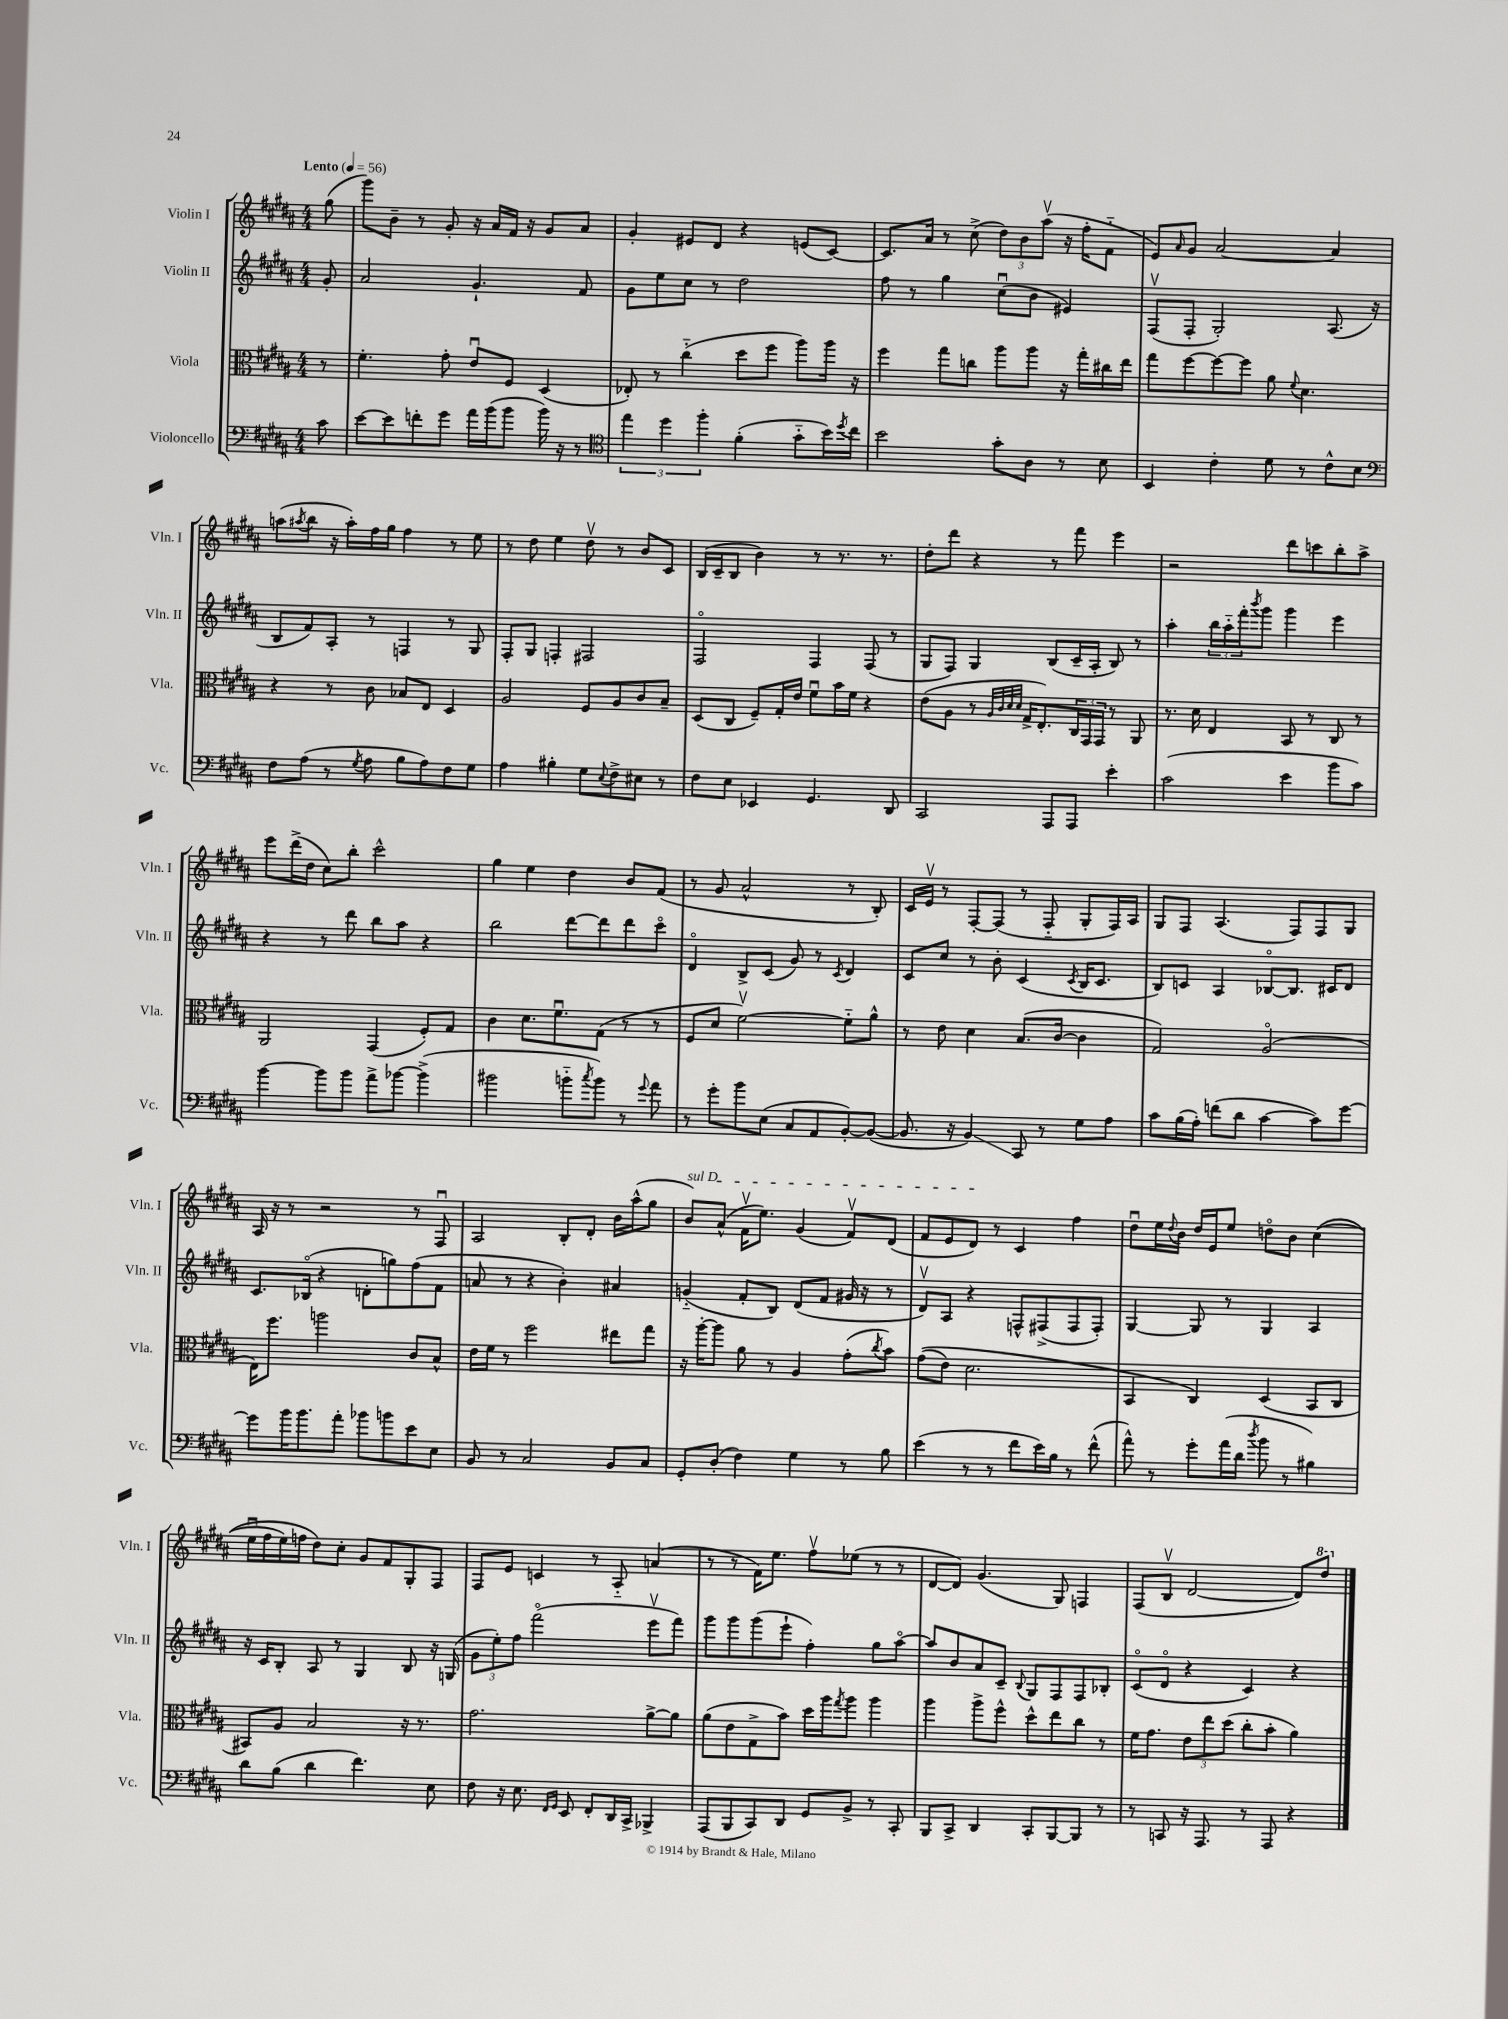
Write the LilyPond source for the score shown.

<<
\new StaffGroup <<
\new Staff = "s0" \with { instrumentName = "Violin I" shortInstrumentName = "Vln. I" } {
    \clef treble \key b \major \numericTimeSignature \time 4/4 \partial 8 \tempo "Lento" 4 = 56
    gis''8( |
    gis'''8) b'8-- r8 gis'8-. r16 ais'16 fis'16 r16 gis'8 ais'8 |
    gis'4-. eis'8 dis'8 r4 e'8( cis'8~) |
    cis'8. ais'16 r8 cis''8->( \tuplet 3/2 { dis''8) b'8 ais''8\upbow( } r16 fis''16-. fis'8-_ |
    e'8) \grace { ais'16 } gis'8 ais'2~ ais'4 |
    a''8( \acciaccatura { ais''8 } b''8 r16 ais''16-.) fis''16 gis''16 fis''4 r8 e''8 |
    r8 dis''8 e''4 dis''8\upbow r8 b'8 cis'8 |
    b16( cis'16-- b8 b'4) r8 r8. r8. |
    dis''8-. dis'''8 r4 r8 fis'''8 e'''4 |
    r2 dis'''8 c'''8 b''8-. ais''8-> |
    e'''8 dis'''16->( dis''16 cis''8) b''8-. cis'''2-^ |
    gis''4 e''4 dis''4 b'8 fis'8( |
    r8 gis'8 ais'2-^ r8 b8-.) |
    cis'16 e'16\upbow r8 fis8~-. fis8( r8 fis8-_ gis8-. fis16) ais16 |
    gis8 fis8 ais4.( fis8) fis8 gis8 |
    ais16 r16 r8 r2 r8 fis8\downbow |
    ais2 b8-. dis'8-. b'16 ais''16-^( gis''8 |
    \once \override TextSpanner.bound-details.left.text = \markup { \italic "sul D" } b'8\startTextSpan) ais'8-^( fis'16\upbow e''8.) gis'4( fis'8\upbow) dis'8( |
    fis'8 e'8 dis'8\stopTextSpan) r8 cis'4 fis''4 |
    dis''8\downbow e''16 \appoggiatura { dis''8 } b'16 dis''16 e'16 e''8 d''8\flageolet b'8 cis''4(\( |
    e''16\downbow fis''16 e''16) f''16 dis''8\) cis''8-. gis'8 fis'8 gis8-. fis8 |
    fis8 e'8 c'4 r8 ais8-_ a'4( |
    r8 r8 fis'16) e''8. fis''8\upbow ees''8( r8 r8 |
    dis'8~ dis'8) gis'4.( gis8) f4 |
    fis8( b8\upbow dis'2~ dis'8) \ottava #1 dis'''8 \ottava #0 \bar "|." |
}
\new Staff = "s1" \with { instrumentName = "Violin II" shortInstrumentName = "Vln. II" } {
    \clef treble \key b \major \numericTimeSignature \time 4/4 \partial 8
    gis'8-. |
    ais'2 gis'4.-! fis'8 |
    gis'8 e''8 cis''8 r8 dis''2 |
    fis''8 r8 gis''4 cis''8\downbow( b'8 eis'4) |
    fis8\upbow( fis8-. gis2-.) ais8.( r16 |
    b8 fis'8) ais8-. r8 f4 r8 gis8 |
    fis8-. gis8 f4-. fis2 |
    fis2\flageolet fis4 fis8( r8 |
    gis8 fis8) gis4 b8( cis'16-- ais16-. b8) r8 |
    ais''4-. \tuplet 3/2 { b''16 ais''16-_ fis'''16-. } \acciaccatura { b'''8 } gis'''8 gis'''4 e'''4 |
    r4 r8 dis'''8 b''8 ais''8 r4 |
    b''2 dis'''8~ dis'''8 dis'''8 cis'''8\flageolet |
    dis'4\flageolet b8-> cis'8( gis'8) r8 \acciaccatura { cis'8 } dis'4 |
    cis'8 cis''8 r8 b'8-. cis'4( \acciaccatura { cis'8 } b16 cis'8. |
    b8) c'8 ais4 bes8~\flageolet bes8. cis'16 dis'8 |
    cis'8. bes16\flageolet( r4 d'8-. g''8) fis''8( fis'8 |
    a'8 r8 r4 b'4-.) ais'4 |
    g'4-_( fis'8-. b8) dis'8( fis'8 gis'16 r16 r8 |
    dis'8\upbow) ais8 r4 f8-^ fis8->( fis8 fis8-.) |
    gis4~ gis8 r8 gis4 ais4 |
    r16 cis'16 b8-. ais8 r8 gis4 b8 r16 g16( |
    \tuplet 3/2 { gis'8 e''8-.) fis''8 } fis'''2\flageolet( e'''8\upbow fis'''8) |
    gis'''8 gis'''8 gis'''8( e'''8-! fis''4-.) gis''8 ais''8~\flageolet |
    ais''8 b'8 ais'8 cis'8-- \appoggiatura { b8 } gis8 fis8 fis8 bes8-. |
    cis'8\flageolet( dis'8\flageolet r4 cis'4) r4 \bar "|." |
}
\new Staff = "s2" \with { instrumentName = "Viola" shortInstrumentName = "Vla." } {
    \clef alto \key b \major \numericTimeSignature \time 4/4 \partial 8
    r8 |
    fis'4.-. gis'8-. e'8\downbow fis8 dis4( |
    ees8-.) r8 cis''4-_( dis''8 fis''8 ais''8) ais''16 r16 |
    fis''4 gis''8 c''8 ais''8 ais''8 r16 gis''16-. cis''16 e''16 |
    gis''8 fis''8~ fis''8~ fis''8 ais'8 \appoggiatura { fis'8 } dis'4. |
    r4 r8 cis'8 bes8 e8 dis4 |
    ais2 fis8 ais8 cis'8 b8-- |
    dis8( cis8 fis8--) gis16-. e'16 fis'8\downbow b'16 fis'16 r4 |
    e'8( ais8 r8 \grace { ais32 cis'32 dis'32 dis'32 } gis16-> e8.-.) \tuplet 3/2 { cis16 gis,16 gis,16 } r8 ais,8 |
    r8. dis'16 e4 b,8 r8 cis8 r8 |
    ais,2 gis,4( fis8-.) gis8 |
    cis'4 dis'8. fis'8.\downbow gis8( r8 r8 |
    fis8 dis'8 fis'2~\upbow) fis'8-_ ais'8-^ |
    r8 e'8 dis'4 b8.( cis'16~ cis'4 |
    gis2) ais2\flageolet( |
    e16) fis''8. a''2 cis'8 b8-^ |
    e'16 fis'16 r8 fis''2 eis''8 gis''8 |
    r16 ais''16~-. ais''8 ais'8 r8 ais4 gis'8-.( \acciaccatura { cis''8 } b'8) |
    gis'8(\( e'8) dis'2. |
    b,4 cis4\) dis4( b,8 cis8 |
    bis,8) ais8 b2 r16 r8. |
    gis'2. ais'8~-> ais'8 |
    ais'8( e'8 gis8-> b'8) dis''16 ais''16 \acciaccatura { gis''8 } ais''8 ais''4 |
    ais''4 ais''8-> fis''8-^ dis''8-^ e''8 cis''8 r8 |
    fis'16 gis'8. \tuplet 3/2 { e'8 e''8 dis''8( } cis''8-. b'8-. ais'4) \bar "|." |
}
\new Staff = "s3" \with { instrumentName = "Violoncello" shortInstrumentName = "Vc." } {
    \clef bass \key b \major \numericTimeSignature \time 4/4 \partial 8
    cis'8 |
    e'8~ e'8 f'8-. gis'8 ais'16 b'16( b'8 b'16) r16 r8 |
    \clef tenor \tuplet 3/2 { e''4 dis''4 fis''4-. } fis'4-.( gis'8-_ b'16) \acciaccatura { dis''8 } cis''16 |
    b'2 gis'8-. ais8 r8 b8 |
    b,4 cis'4-. dis'8 r8 cis'8-^ b8 |
    \clef bass fis8 ais8( r8 \acciaccatura { gis8 } ais8 b8 ais8) fis8 gis8 |
    ais4 bis4-. gis8 \appoggiatura { e8 } fis8-> eis8 r8 |
    fis8 e8 ees,4 gis,4. dis,8 |
    cis,2 ais,,8 ais,,8 e'4-. |
    cis'2( e'4 b'8 cis'8) |
    b'4~ b'8 b'8 ais'8-> bes'8~ bes'4->( |
    bis'2 b'8-_ \acciaccatura { cis''8 } b'8) r8 \appoggiatura { gis'8 } ais'8 |
    r8 gis'8-. b'8 e8( cis8 ais,8 b,8~-.) b,8~( |
    b,8. r16 b,4\glissando) cis,8 r8 gis8 ais8 |
    cis'8 b16( ais16-.) f'8( dis'8 cis'4~ cis'8) gis'8~ |
    gis'8 b'16 b'8. ais'8-. bes'8 b'8 e'8 e8 |
    b,8 r8 cis2 b,8 cis8 |
    gis,8-. dis8-.( fis4) gis4 r8 b8 |
    e'4( r8 r8 fis'8 e'16) b16 r8 fis'8-^( |
    ais'8-^) r8 gis'8-. ais'16( dis'16 \acciaccatura { dis''8 } b'8 r8 bis4) |
    dis'8 b8( dis'4 fis'4.) e8 |
    fis8 r16 e8. \grace { fis,16 gis,16 } e,8 fis,8-. dis,16 cis,16-> bes,,4-> |
    ais,,8( b,,8 cis,8) dis,8 gis,8 b,8-> r8 cis,8-. |
    b,,8 cis,8-> dis,4 cis,8-. b,,8~ b,,8 r8 |
    r8 c,8 r16 ais,,8. r8 ais,,8 r4 \bar "|." |
}
>>
>>
\layout { \context { \Score \remove "Bar_number_engraver" } }
